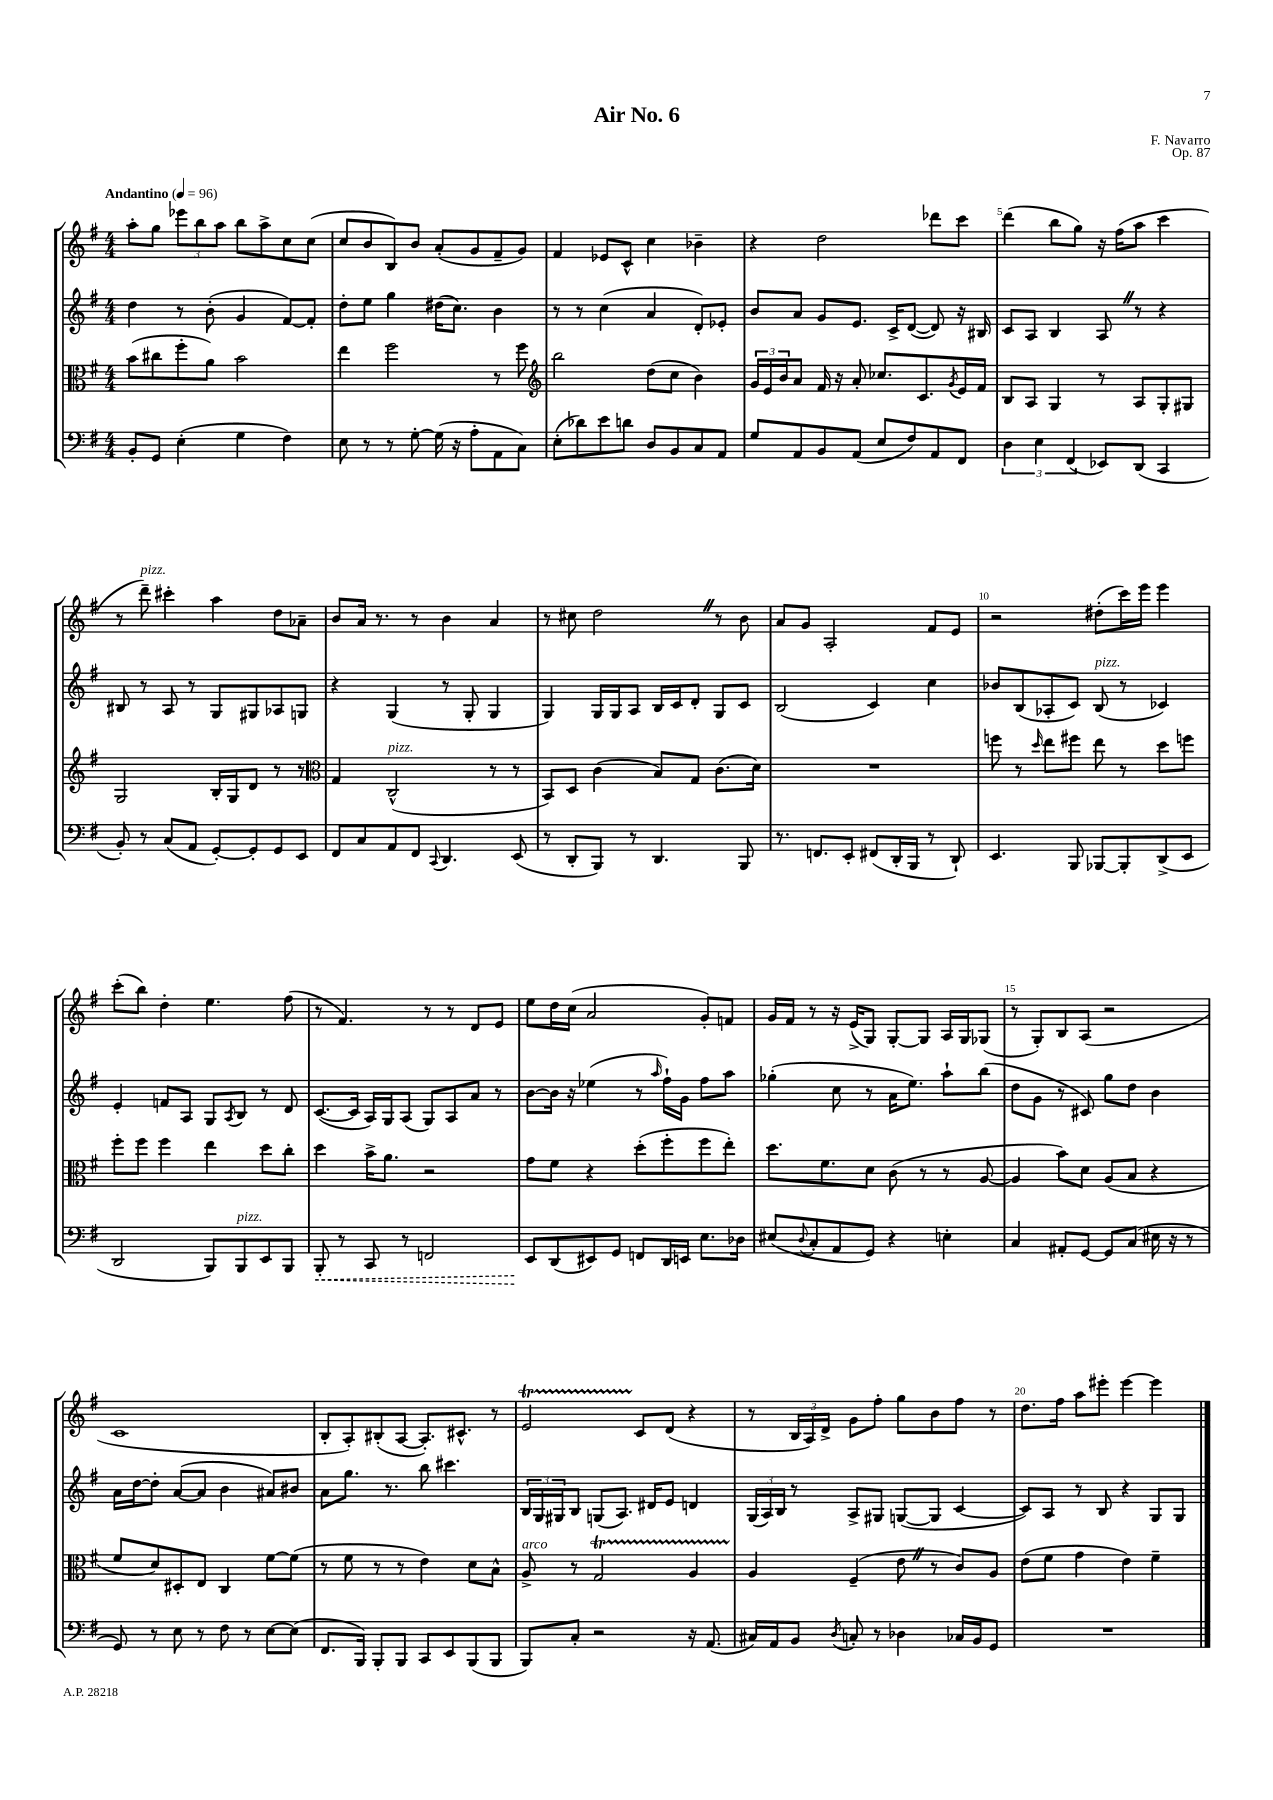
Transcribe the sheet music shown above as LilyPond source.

\header { title = "Air No. 6" composer = "F. Navarro" opus = "Op. 87" }
<<
\new StaffGroup <<
\new Staff = "s0" {
    \clef treble \key g \major \numericTimeSignature \time 4/4 \tempo "Andantino" 4 = 96
    a''8-. g''8 \tuplet 3/2 { ees'''8 b''8 a''8 } b''8 a''8-> c''8 c''8( |
    c''8 b'8 b8) b'8 a'8-.( g'8 fis'8-- g'8) |
    fis'4 ees'8 c'8-^ c''4 bes'4-- |
    r4 d''2 des'''8 c'''8 |
    d'''4( b''8 g''8) r16 fis''16( a''8 c'''4 |
    r8 d'''8--^\markup { \italic "pizz." }) cis'''4-. a''4 d''8 aes'8-- |
    b'8 a'16 r8. r8 b'4 a'4 |
    r8 cis''8 d''2 \once \override BreathingSign.text = \markup { \musicglyph "scripts.caesura.straight" } \breathe r8 b'8 |
    a'8 g'8 a2-. fis'8 e'8 |
    r2 dis''8-.( c'''16) e'''16 e'''4 |
    c'''8-.( b''8) d''4-. e''4. fis''8( |
    r8 fis'4.) r8 r8 d'8 e'8 |
    e''8 d''16 c''16( a'2 g'8-.) f'8 |
    g'16 fis'16 r8 r16 e'16->( g8) g8~-. g8 a16 g16 ges8( |
    r8 g8-.) b8 a8( r2 |
    c'1 |
    b8-. a8-.) bis8-.( a8~ a8.-.) cis'8.-^ r8 |
    e'2\startTrillSpan c'8\stopTrillSpan d'8( r4 |
    r8 \tuplet 3/2 { b16 a16) d'16-> } g'8 fis''8-. g''8 b'8 fis''8 r8 |
    d''8. fis''16 a''8 eis'''8-. eis'''4~ eis'''4 \bar "|." |
}
\new Staff = "s1" {
    \clef treble \key g \major \numericTimeSignature \time 4/4
    d''4 r8 b'8-.( g'4 fis'8~) fis'8-. |
    d''8-. e''8 g''4 dis''16( c''8.) b'4 |
    r8 r8 c''4( a'4 d'8-.) ees'8-. |
    b'8 a'8 g'8 e'8. c'16-> d'8~( d'8) r16 bis16 |
    c'8 a8 b4 a8 \once \override BreathingSign.text = \markup { \musicglyph "scripts.caesura.straight" } \breathe r8 r4 |
    bis8 r8 a8 r8 g8 gis8 aes8 g8 |
    r4 g4( r8 g8-. g4 |
    g4) g16 g16 a8 b16 c'16 d'8-. g8 c'8 |
    b2( c'4) c''4 |
    bes'8 b8( aes8-. c'8) b8^\markup { \italic "pizz." }( r8 ces'4) |
    e'4-. f'8 a8 g8 \acciaccatura { a8 } b8 r8 d'8 |
    c'8.~( c'16 a16) g16 a8( g8) a8 a'8 r8 |
    b'8~ b'16 r16 ees''4( r8 \grace { a''16 } fis''16-!) g'16 fis''8 a''8 |
    ges''4-.( c''8 r8 a'16 e''8.) a''8-! b''8( |
    d''8 g'8 r8 cis'8) g''8 d''8 b'4 |
    a'16 d''16~ d''8-. a'8~( a'8 b'4 ais'8) bis'8 |
    a'8 g''8. r8. b''8 cis'''4. |
    \tuplet 3/2 { b16 g16 gis16 } b8 g8( a8.) dis'16 e'8 d'4 |
    \tuplet 3/2 { g16( a16) b16 } r8 a8-> gis8 g8~( g8 c'4~ |
    c'8) a8 r8 b8 r4 g8 g8 \bar "|." |
}
\new Staff = "s2" {
    \clef alto \key g \major \numericTimeSignature \time 4/4
    b'8( cis''8 fis''8-. a'8) b'2 |
    e''4 fis''2 r8 fis''8 |
    \clef treble b''2 d''8( c''8 b'4) |
    \tuplet 3/2 { g'16 e'16 b'16 } a'8 fis'16 r16 a'8-. ces''8. c'8. \acciaccatura { g'8 } e'16 fis'16 |
    b8 a8 g4 r8 a8 g8-. gis8 |
    g2 b16-. g16 d'8 r8 r8 |
    \clef alto g4 c2-^^\markup { \italic "pizz." }( r8 r8 |
    b,8) d8 c'4( b8) g8 c'8.( d'16) |
    R1 |
    f''8 r8 \grace { d''16 } e''8 fis''8 e''8 r8 d''8 f''8 |
    fis''8-. fis''8 fis''4 e''4 d''8 c''8-. |
    d''4 b'16-> a'8. r2 |
    g'8 fis'8 r4 d''8-.( fis''8-. fis''8 e''8-.) |
    d''8. fis'8. d'8 c'8( r8 r8 a8~ |
    a4 b'8) d'8 a8( b8 r4 |
    fis'8 d'8) dis8-. e8 c4 fis'8~ fis'8( |
    r8 fis'8 r8 r8 e'4) d'8 b8-^ |
    a8->^\markup { \italic "arco" } r8 g2\startTrillSpan a4 |
    a4\stopTrillSpan fis4--( e'8 \once \override BreathingSign.text = \markup { \musicglyph "scripts.caesura.straight" } \breathe r8 c'8) a8 |
    e'8( fis'8 g'4 e'4) fis'4-- \bar "|." |
}
\new Staff = "s3" {
    \clef bass \key g \major \numericTimeSignature \time 4/4
    b,8-. g,8 e4-.( g4 fis4) |
    e8 r8 r8 g8~-. g16( r16 a8-. a,8 c8) |
    e8-.( des'8) e'8 d'8 d8 b,8 c8 a,8 |
    g8 a,8 b,8 a,8( e8 fis8) a,8 fis,8 |
    \tuplet 3/2 { d4 e4 fis,4( } ees,8) d,8( c,4 |
    b,8-.) r8 c8( a,8 g,8~-.) g,8-. g,8 e,8 |
    fis,8 c8 a,8 fis,8 \appoggiatura { c,8 } d,4. e,8( |
    r8 d,8-. b,,8) r8 d,4. b,,8 |
    r8. f,8. e,8-. fis,8( d,16-. b,,16 r8 d,8-!) |
    e,4. b,,8 bes,,8~ bes,,8-. d,8->( e,8 |
    d,2 b,,8) b,,8^\markup { \italic "pizz." } e,8 b,,8 |
    \once \override Hairpin.style = #'dashed-line b,,8-.\< r8 c,8 r8 f,2 |
    e,8\! d,8( eis,8) g,8 f,8 d,16 e,16 e8. des16 |
    eis8( \appoggiatura { d8 } c8-. a,8 g,8) r4 e4-. |
    c4 ais,8-. g,8~ g,8 c8( eis16 r16 r8 |
    g,8) r8 e8 r8 fis8 r8 e8~ e8( |
    fis,8. b,,16) b,,8-. b,,8 c,8 e,8 b,,8( b,,8 |
    b,,8) c8-. r2 r16 a,8.( |
    cis16) a,16 b,8 \acciaccatura { d8 } c8-. r8 des4 ces16 b,16 g,8 |
    R1 \bar "|." |
}
>>
>>
\layout { \context { \Score \override BarNumber.break-visibility = ##(#f #t #t) barNumberVisibility = #(every-nth-bar-number-visible 5) } }
